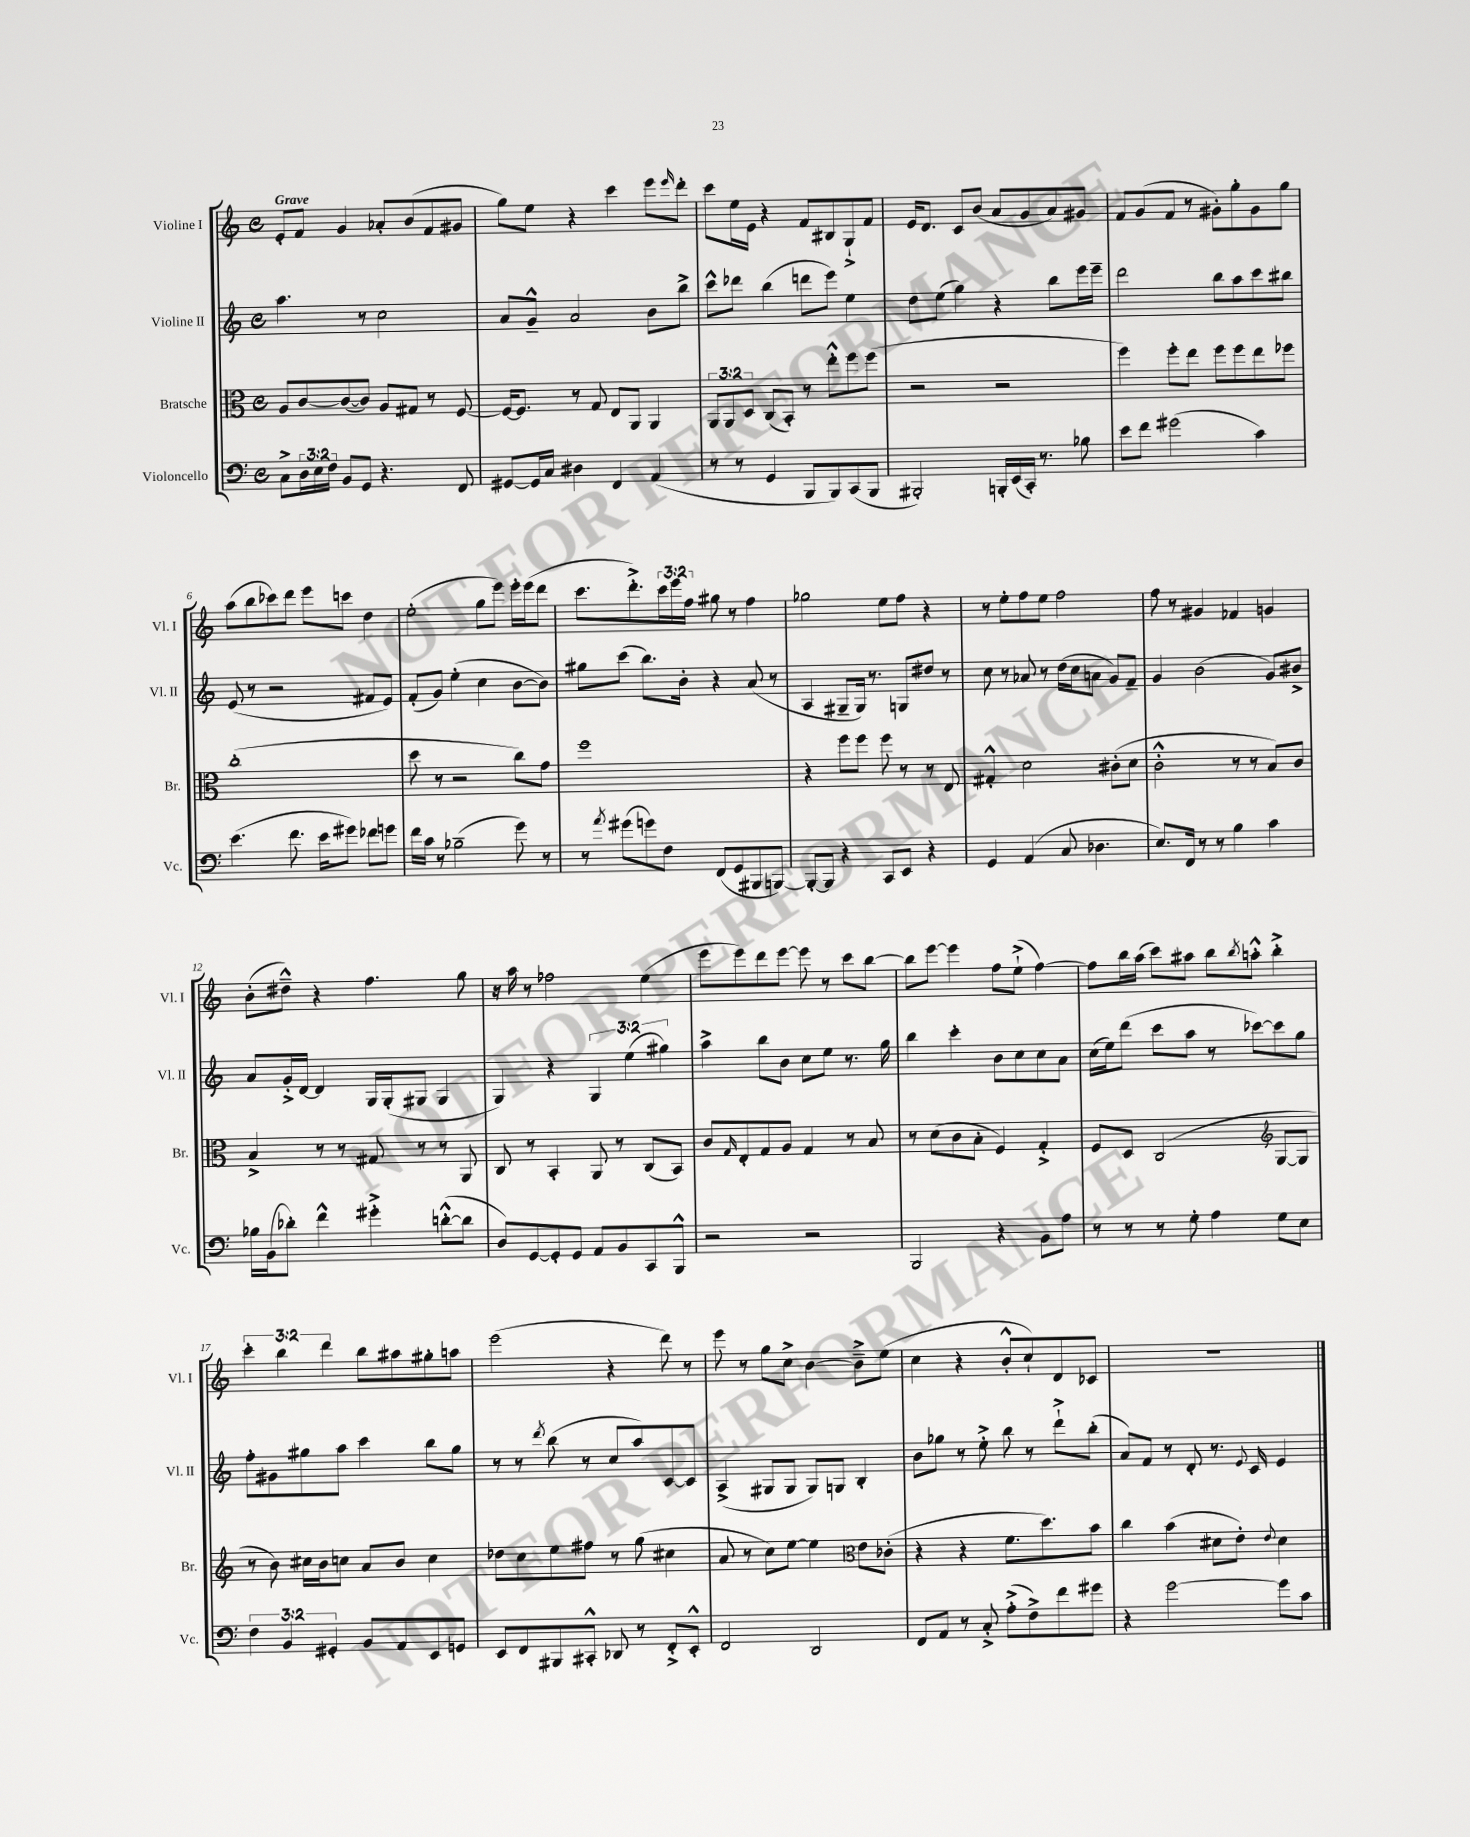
<<
\new StaffGroup <<
\new Staff = "s0" \with { instrumentName = "Violine I" shortInstrumentName = "Vl. I" } {
    \clef treble \key c \major \defaultTimeSignature \time 4/4 \override Staff.TupletNumber.text = #tuplet-number::calc-fraction-text \tempo "Grave"
    e'8-. f'8 g'4 aes'8-. b'8( f'8 gis'8 |
    g''8) e''8 r4 c'''4 e'''8 \grace { e'''16 } d'''8-. |
    c'''8 e''16 e'16 r4 f'8 bis8 g8-!-> f'8 |
    e'16 d'8. c'8 b'8( a'8 g'8 a'8) gis'8 |
    f'8 g'8( f'8 r8 gis'8-.) g''8-. gis'8 g''8 |
    a''8( b''8 ces'''8) d'''8 e'''8 c'''8 d''4 |
    e''2-.( g''8 e'''8) e'''16-. e'''16( d'''8 |
    c'''8. d'''8.-.->) \tuplet 3/2 { c'''16 e'''16 f''16 } gis''8 r8 f''4 |
    ges''2 e''8 f''8 r4 |
    r8 e''8-. f''8 e''8 f''2 |
    f''8 r8 gis'4 fes'4 g'4 |
    b'8-.( dis''8---^) r4 f''4. g''8 |
    r16 a''16 r8 fes''2 e''4( |
    e'''8 e'''8) d'''8 e'''8~ e'''8 r8 c'''8 b''8~ |
    b''8 e'''8~ e'''4 f''8 e''8-!->( f''4~) |
    f''8 b''16 a''16( c'''8) ais''8 b''8 \acciaccatura { b''8 } a''8-.-^ b''4-.-> |
    \tuplet 3/2 { c'''4-. b''4 d'''4 } b''8 ais''8 gis''8-. a''8 |
    e'''2( r4 d'''8) r8 |
    e'''8 r8 g''8 c''8-> b'4~ b'8---> e''8( |
    c''4 r4 b'8-.-^ c''8-!) d'8 ces'8 |
    R1 \bar "|." |
}
\new Staff = "s1" \with { instrumentName = "Violine II" shortInstrumentName = "Vl. II" } {
    \clef treble \key c \major \defaultTimeSignature \time 4/4 \override Staff.TupletNumber.text = #tuplet-number::calc-fraction-text
    a''4. r8 c''2 |
    a'8 g'8---^ a'2 b'8 b''8-> |
    c'''8-^ des'''8 b''4( d'''8 e'''8) e''4 |
    d''8 e''8( g''4) r4 b''8 e'''16 e'''16-- |
    d'''2 b''8 a''8 c'''8 bis''8 |
    e'8( r8 r2 fis'8 e'8) |
    f'8-.( g'8) e''4-.( c''4 b'8~ b'8) |
    gis''8 c'''8( b''8.) b'16-. r4 a'8( r8 |
    a4 gis8-- gis16) r8. g8 dis''8 r8 |
    c''8 r8 aes'8 r8 d''16( c''16 a'8 g'8) f'8-- |
    g'4 b'2( g'8) bis'8-> |
    a'8 g'16-.-> d'16~ d'4 g16 g16-.( gis8 gis4 |
    g4) r4 \tuplet 3/2 { g4 e''4( gis''4) } |
    a''4-> b''8 b'8 c''8 e''8 r8. g''16 |
    b''4 c'''4-. b'8 c''8 c''8 a'8 |
    c''16( e''16) d'''8( c'''8 a''8 r8 ces'''8~) ces'''8 g''8 |
    f''8-. gis'8 gis''8 a''8 c'''4 b''8 gis''8 |
    r8 r8 \acciaccatura { d'''8 } b''8( r8 c''8 a''8) c'8~ c'8 |
    a4->( gis8 gis8 gis8) g8 b4-. |
    b'8 ges''8 r8 e''8-.-> b''8 r8 d'''8-!-> b''8-.( |
    a'8) f'8 r8 d'8-. r8. \appoggiatura { e'8 } c'16 e'4 \bar "|." |
}
\new Staff = "s2" \with { instrumentName = "Bratsche" shortInstrumentName = "Br." } {
    \clef alto \key c \major \defaultTimeSignature \time 4/4 \override Staff.TupletNumber.text = #tuplet-number::calc-fraction-text
    a8 c'8~ c'8~( c'8) a8 gis8 r8 f8~ |
    f16~ f8. r8 g8 e8 a,8 a,4 |
    \tuplet 3/2 { a,8 a,8 d8 } c8( b,8-.) r8 e''8-.-^ f''8 f''8( |
    r2 r2 |
    f''4) f''8-. e''8 f''8 f''8 e''8 fes''8 |
    c''1-.( |
    d''8 r8 r2 c''8) g'8 |
    f''1 |
    r4 f''8 f''8 f''8 r8 r8 e8 |
    gis4-.-^ d'2 cis'8-.( d'8 |
    c'2-.-^ r8 r8 b8) c'8 |
    b4-> r8 r8 gis8 r8 r8 a,8 |
    c8 r8 b,4-. a,8 r8 c8( b,8) |
    c'8 \grace { g16 } e8-. g8 a8 g4 r8 b8 |
    r8 d'8( c'8 b8-. f4) g4-.-> |
    f8 d8 c2( \clef treble g8~ g8 |
    r8 b'8) cis''16 b'16 c''8 a'8 b'8 c''4 |
    des''8 c''8 e''8 fis''8 r8 g''8( cis''4 |
    a'8 r8 c''8) e''8~ e''4 \clef alto e'8 ces'8-.( |
    r4 r4 f'8. d''8.) b'8 |
    c''4 b'4( dis'8 e'8-.) \appoggiatura { e'8 } dis'4 \bar "|." |
}
\new Staff = "s3" \with { instrumentName = "Violoncello" shortInstrumentName = "Vc." } {
    \clef bass \key c \major \defaultTimeSignature \time 4/4 \override Staff.TupletNumber.text = #tuplet-number::calc-fraction-text
    c8-> \tuplet 3/2 { d16 e16 f16 } b,8 g,8 r4. f,8 |
    gis,8~ gis,16 c16 dis4 f,4 a,4( |
    r8 r8 g,4 b,,8 b,,8) c,8( b,,8 |
    bis,,2-.) b,,16-. e,16( c,16-.) r8. bes8 |
    e'8 f'8 gis'2( c'4) |
    e'4.( f'8. e'16 gis'8) fes'8 g'8 |
    f'16 c'16 r8 bes2--( g'8) r8 |
    r8 \acciaccatura { a'8 } gis'8( g'8) f8 f,8( g,8 bis,,8 b,,8~) |
    b,,8~-. b,,8 r4 c,8 e,8 r4 |
    g,4 a,4( c8 des4. |
    e8.) f,16 r8 r8 b4 c'4 |
    bes16 b,16( des'8-.) f'4-^ gis'4-.-> d'8~-.-^( d'8 |
    d8) g,8~ g,8-. g,8 a,8 b,8 c,8 b,,8-^ |
    r2 r2 |
    b,,2 r4 b,8 a8 |
    r8 r8 r8 g8-. a4 g8 e8 |
    \tuplet 3/2 { f4 b,4 gis,4-. } b,8 a,8 e,8 g,8 |
    e,8 f,8 bis,,8 cis,8-.-^ des,8 r8 f,8-.-> e,8-.-^ |
    f,2 d,2 |
    f,8 a,8 r8 c8-.-> a8-.->( f8->) f'8 gis'8 |
    r4 g'2~ g'8 c'8 \bar "|." |
}
>>
>>
